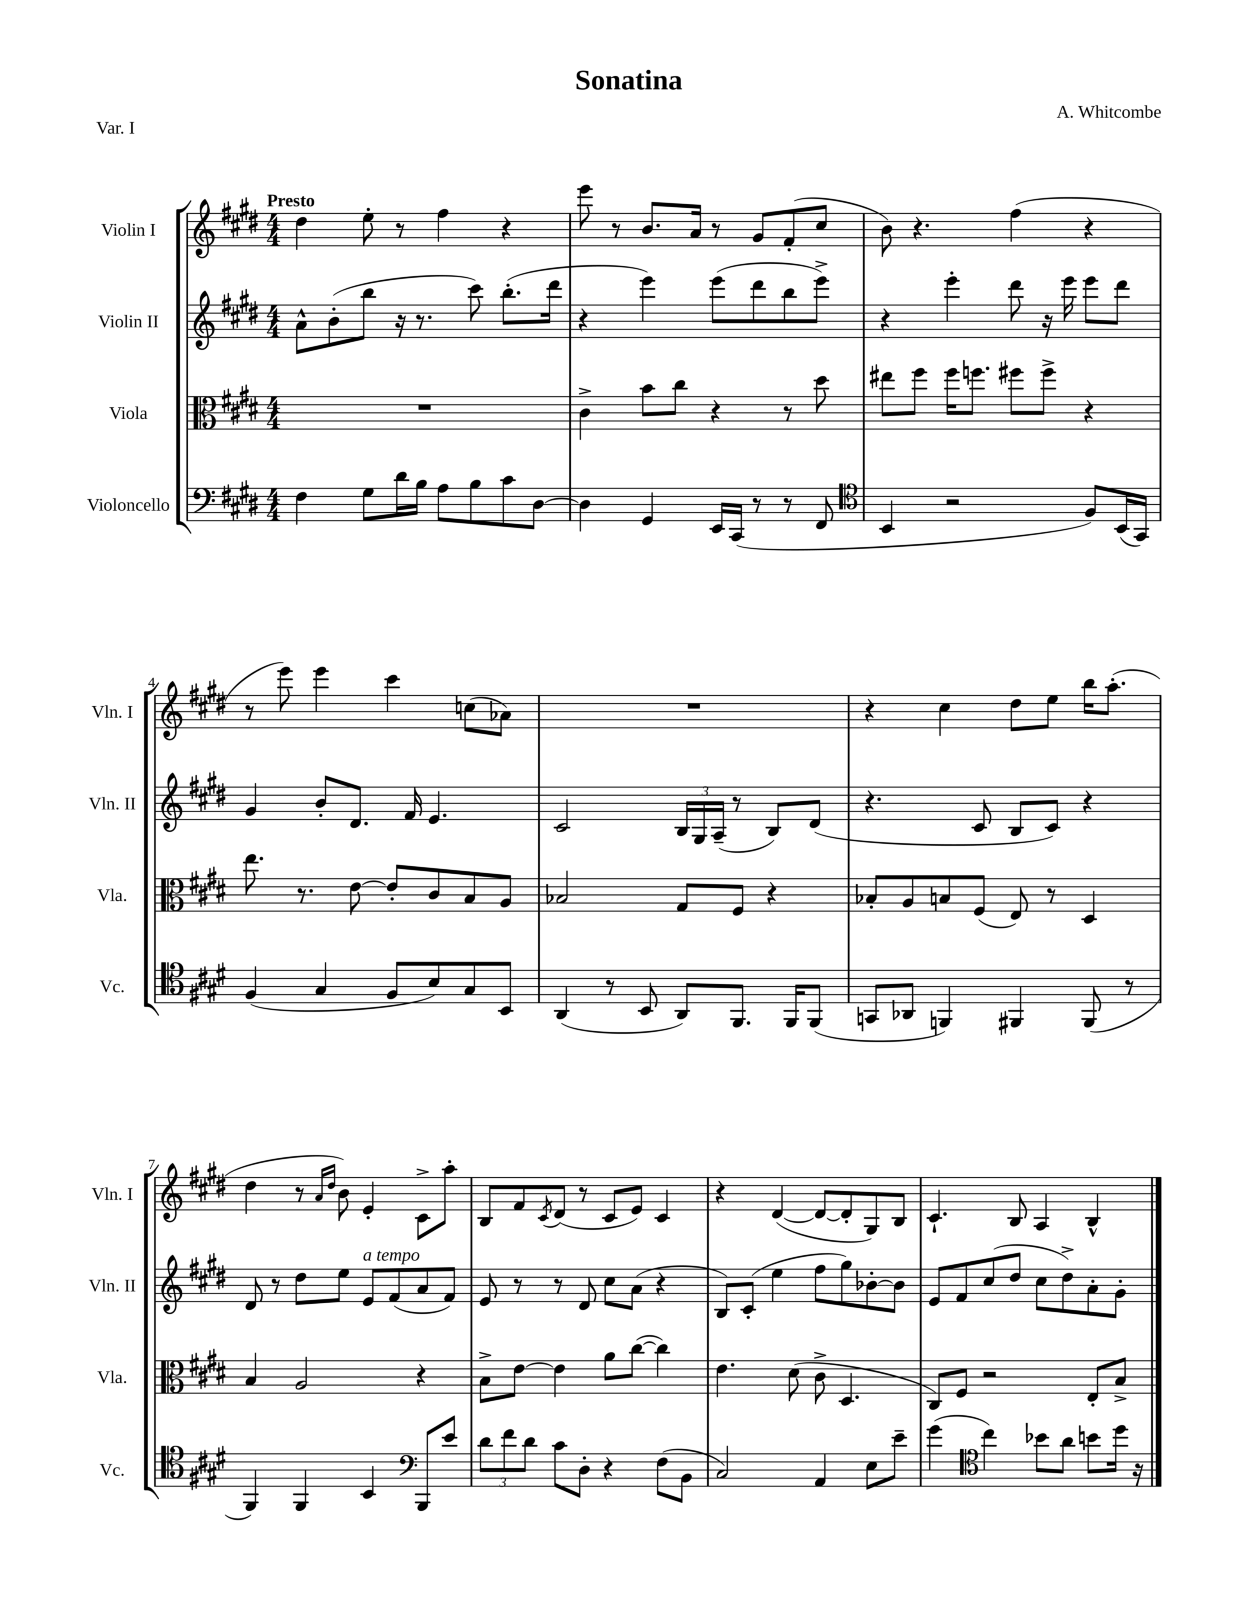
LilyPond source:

\header { title = "Sonatina" composer = "A. Whitcombe" piece = "Var. I" }
<<
\new StaffGroup <<
\new Staff = "s0" \with { instrumentName = "Violin I" shortInstrumentName = "Vln. I" } {
    \clef treble \key e \major \numericTimeSignature \time 4/4 \tempo "Presto"
    dis''4 e''8-. r8 fis''4 r4 |
    e'''8 r8 b'8. a'16 r8 gis'8 fis'8-.( cis''8 |
    b'8) r4. fis''4( r4 |
    r8 e'''8) e'''4 cis'''4 c''8( aes'8) |
    R1 |
    r4 cis''4 dis''8 e''8 b''16 a''8.-.( |
    dis''4 r8 \grace { a'16 dis''16 } b'8) e'4-. cis'8-> a''8-. |
    b8 fis'8 \acciaccatura { cis'8 } dis'8( r8 cis'8 e'8) cis'4 |
    r4 dis'4~( dis'8~ dis'8-. gis8) b8 |
    cis'4.-! b8 a4 b4-^ \bar "|." |
}
\new Staff = "s1" \with { instrumentName = "Violin II" shortInstrumentName = "Vln. II" } {
    \clef treble \key e \major \numericTimeSignature \time 4/4
    a'8-^ b'8-.( b''8 r16 r8. cis'''8) b''8.-.( dis'''16 |
    r4 e'''4) e'''8( dis'''8 b''8 e'''8->) |
    r4 e'''4-. dis'''8 r16 e'''16 e'''8 dis'''8 |
    gis'4 b'8-. dis'8. fis'16 e'4. |
    cis'2 \tuplet 3/2 { b16 gis16 a16--( } r8 b8) dis'8( |
    r4. cis'8 b8 cis'8) r4 |
    dis'8 r8 dis''8 e''8 e'8^\markup { \italic "a tempo" } fis'8( a'8 fis'8) |
    e'8 r8 r8 dis'8 cis''8 a'8( r4 |
    b8) cis'8-.( e''4 fis''8 gis''8) bes'8~-. bes'8 |
    e'8 fis'8 cis''8( dis''8 cis''8 dis''8->) a'8-. gis'8-. \bar "|." |
}
\new Staff = "s2" \with { instrumentName = "Viola" shortInstrumentName = "Vla." } {
    \clef alto \key e \major \numericTimeSignature \time 4/4
    R1 |
    cis'4-> b'8 cis''8 r4 r8 dis''8 |
    eis''8 fis''8 fis''16 f''8. fis''8 fis''8-> r4 |
    e''8. r8. e'8~ e'8-. cis'8 b8 a8 |
    bes2 gis8 fis8 r4 |
    bes8-. a8 b8 fis8( e8) r8 dis4 |
    b4 a2 r4 |
    b8-> e'8~ e'4 a'8 cis''8~( cis''4) |
    e'4. dis'8( cis'8-> dis4. |
    cis8) fis8 r2 e8-. b8-> \bar "|." |
}
\new Staff = "s3" \with { instrumentName = "Violoncello" shortInstrumentName = "Vc." } {
    \clef bass \key e \major \numericTimeSignature \time 4/4
    fis4 gis8 dis'16 b16 a8 b8 cis'8 dis8~ |
    dis4 gis,4 e,16 cis,16( r8 r8 fis,8 |
    \clef tenor b,4 r2 fis8) b,16( gis,16) |
    fis4( gis4 fis8 b8) gis8 b,8 |
    a,4( r8 b,8 a,8) fis,8. fis,16 fis,8( |
    g,8 aes,8 f,4) fis,4 fis,8( r8 |
    fis,4) fis,4 b,4 \clef bass b,,8 e'8 |
    \tuplet 3/2 { dis'8 fis'8 dis'8 } cis'8 dis8-. r4 fis8( b,8 |
    cis2) a,4 e8 e'8-- |
    gis'4( \clef tenor cis''4) bes'8 a'8 b'8 dis''16 r16 \bar "|." |
}
>>
>>
